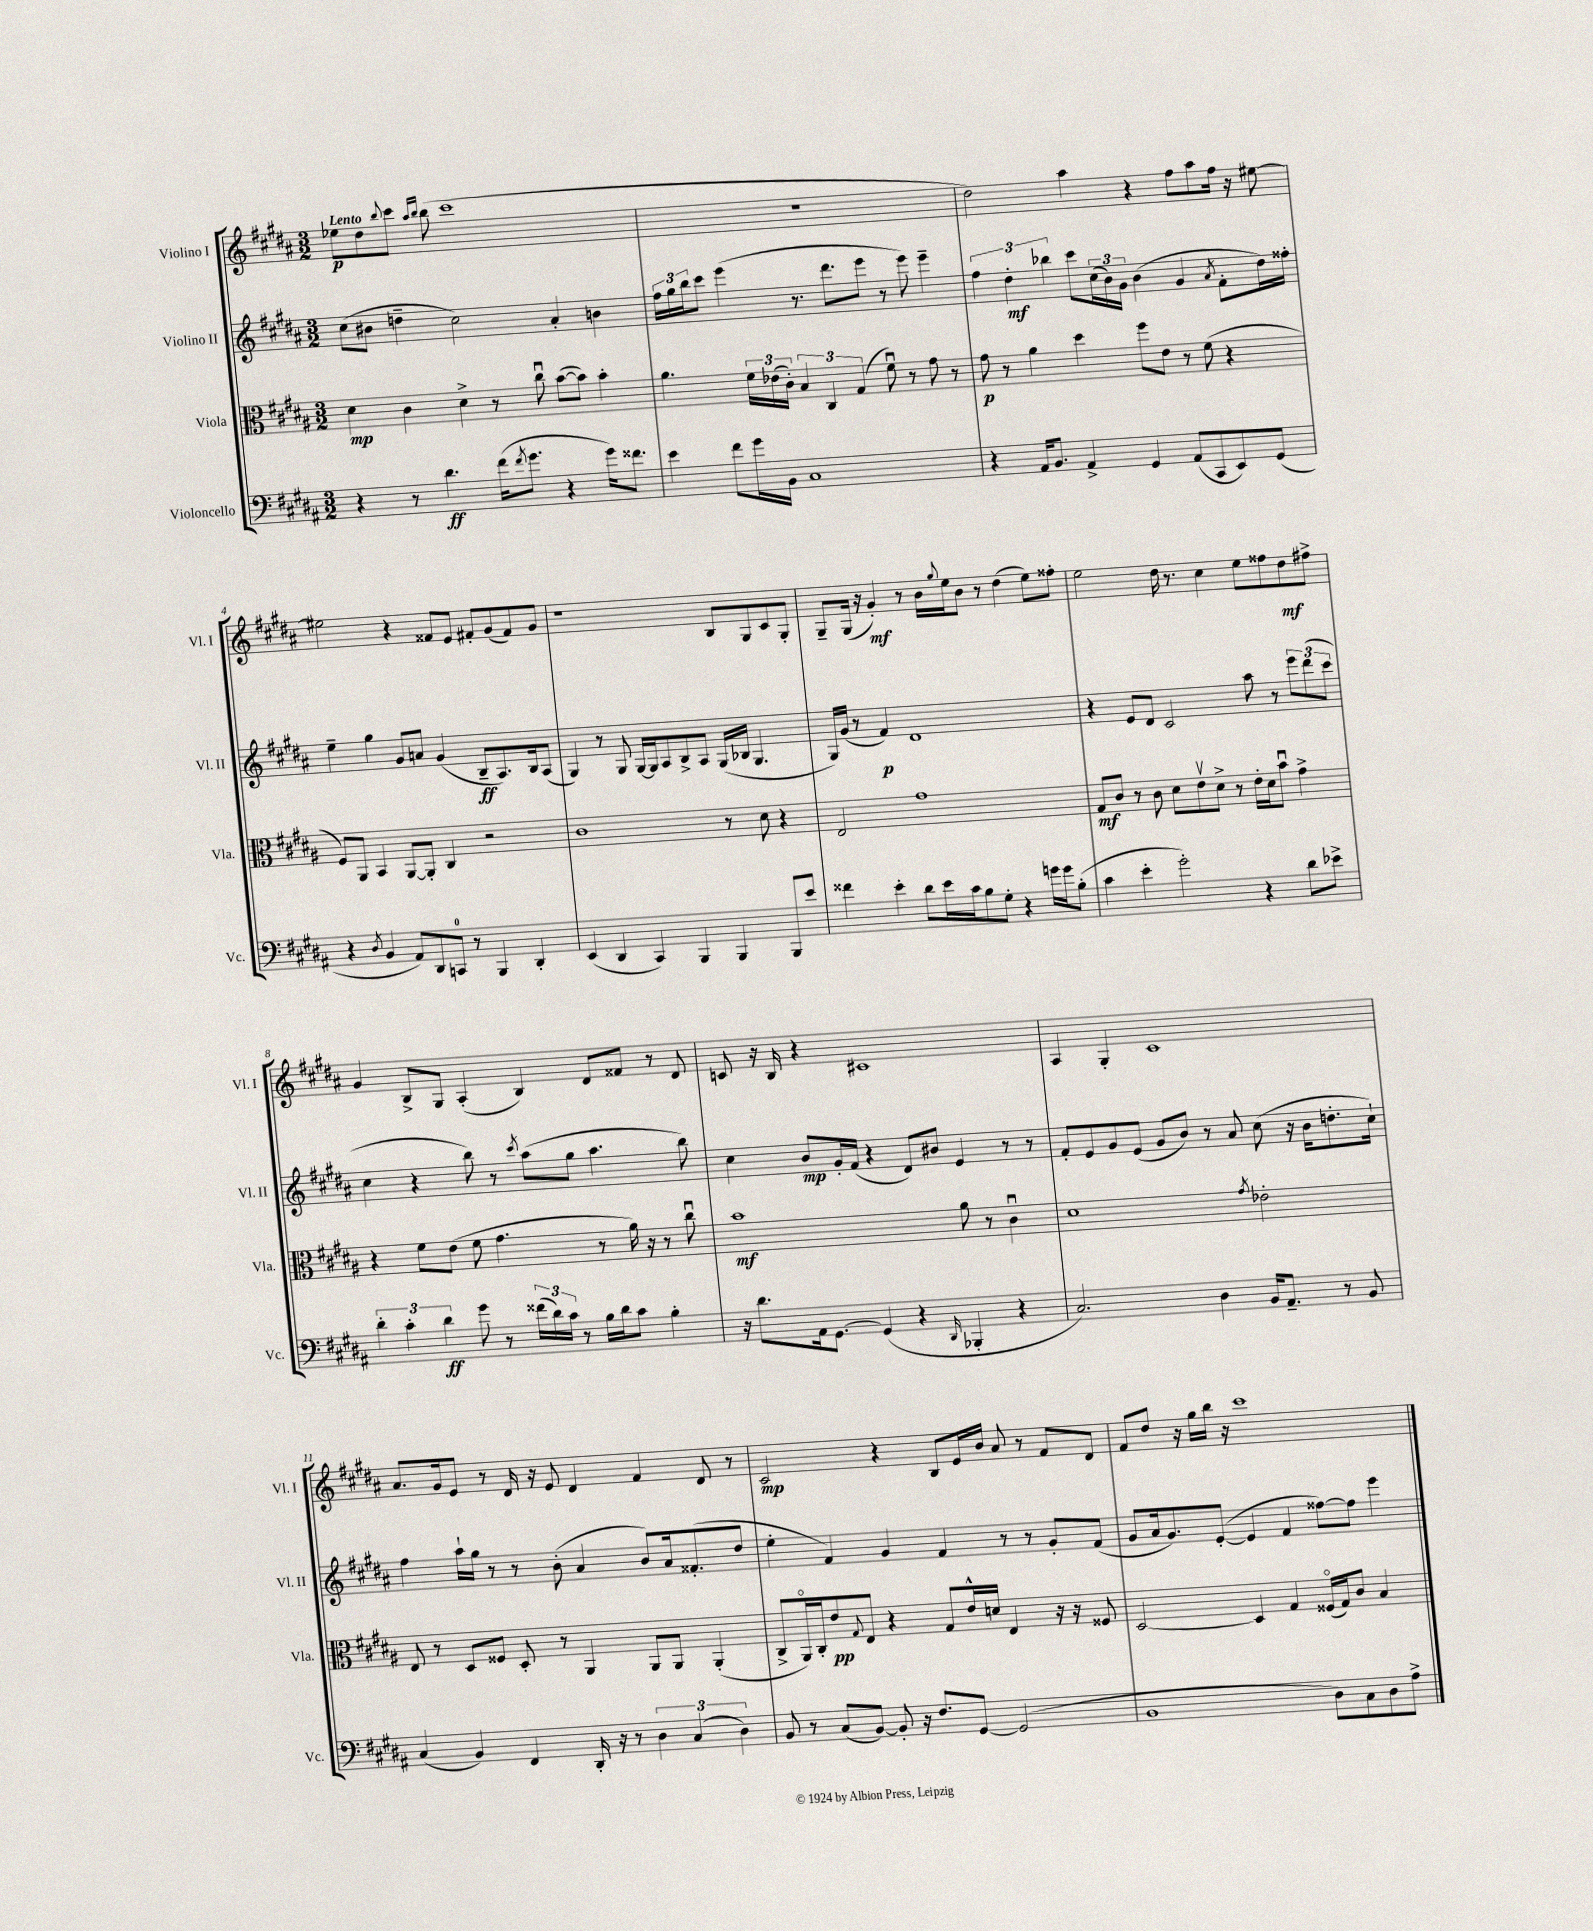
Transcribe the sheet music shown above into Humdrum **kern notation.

**kern	**kern	**kern	**kern
*staff4	*staff3	*staff2	*staff1
*clefF4	*clefC3	*clefG2	*clefG2
*k[f#c#g#d#a#]	*k[f#c#g#d#a#]	*k[f#c#g#d#a#]	*k[f#c#g#d#a#]
*M3/2	*M3/2	*M3/2	*M3/2
4r	4d#	(8cc#	8ee-
.	.	8b#	8dd#
.	.	.	8qqbb
8r	4c#	4dd~	8ccc#
.	.	.	16qqaa#
.	.	.	16qqbb
4.d#	.	.	(8bb
.	4d#^	2cc#)	1ccc#
(16f#	8r	.	.
8qf#	.	.	.
8.g#	.	.	.
.	8cc#u	.	.
4r	([8b	4a#'	.
.	8b])	.	.
16g#)	4b'	4b	.
8.f##	.	.	.
=	=	=	=
4e	4.a#	24ff#	1.r
.	.	24gg#	.
.	.	24bb	.
.	.	8ccc#	.
8f#	.	(4eee	.
16g#	24f#	.	.
.	(24e-	.	.
16BB	.	.	.
.	24c#')	.	.
1C#	6B	8.r	.
.	6C#	.	.
.	.	8.ddd#	.
.	(6G#	.	.
.	.	8eee	.
.	8f#u)	8r	.
.	8r	8eee)	.
.	8g#	4eee~	.
.	8r	.	.
=	=	=	=
4r	8g#	6ff#	2dd#)
.	8r	.	.
.	.	6dd#'	.
16AA#	4a#	.	.
8.BB	.	.	.
.	.	6bb-	.
4AA#^	4dd#	8ccc#	4aa#
.	.	(24cc#	.
.	.	24b)	.
.	.	24g#	.
4GG#	8ff#	(4b	4r
.	8e	.	.
(8AA#	8r	4g#	8ff#
8CC#	(8f#	.	8aa#
.	.	8qa#	.
8EE)	4r	8f#'	16ff#
.	.	.	16r
(8GG#	.	16dd#)	[8ee#
.	.	16ff##'	.
=	=	=	=
4r	8F#)	4ee~	2ee#]
.	8AA#	.	.
8qD#	.	.	.
4BB	4BB	4gg#	.
8AA#)	[8AA#	8g#	4r
8DD#	8AA#']	8a	.
8CC	4C#	(4g#	8f##
8r	.	.	8e
4BBB	2r	8B~	8f#'
.	.	8.A#)	(8g#
4DD#'	.	.	8f#)
.	.	16B	.
.	.	(8A#	8g#
=	=	=	=
(4EE	1c#	4G#)	1r
4DD#	.	8r	.
.	.	8G#	.
4CC#)	.	[16G#	.
.	.	16G#]	.
.	.	8A#	.
4BBB	.	8B^	.
.	.	8A#	.
4BBB	8r	(16G#	8B
.	.	16B-	.
.	8d#	4.G#	8G#
8BBB	4r	.	8c#
8e	.	.	8G#'
=	=	=	=
4f##	2E	16G#)	8G#~
.	.	(16g#	.
.	.	8r	(16G#
.	.	.	16r
4e'	.	4f#)	4g#')
8d#	1g#	1d#	8r
16e	.	.	16b
.	.	.	8qqgg#
16c#	.	.	16ee
8B	.	.	8b
8G#'	.	.	8r
4r	.	.	(4dd#
16g	.	.	8ee)
16g	.	.	.
(8B'	.	.	8ff##'
=	=	=	=
4c#	8G#	4r	2ee
.	8c#	.	.
4e'	8r	8e	.
.	8c#	8d#	.
2g#')	8d#	2c#	16dd#
.	.	.	8.r
.	8ev	.	.
.	8d#^	.	4cc#
.	8r	.	.
4r	16e'	8aa#	8ee
.	16d#	.	.
.	8bu	8r	8ff##
8d#	4g#^	12eee	8dd#
.	.	(12ddd#	.
8e-^	.	.	8ff#^
.	.	12ccc#	.
=	=	=	=
6d#'	4r	4cc#	4g#
6c#'	.	.	.
.	8f#	4r	8B^
6d#	.	.	.
.	(8e	.	8G#
8g#	8f#	8bb)	(4A#'
8r	4.g#	8r	.
.	.	8qccc#	.
(24f##	.	(8aa#	4B)
24d#)	.	.	.
24c#	.	.	.
8r	.	8gg#	.
16B	8r	4.aa#	8d#
16d#	.	.	.
8c#	16a#)	.	8f##
.	16r	.	.
4B'	8r	.	8r
.	8cc#u	8bb)	8d#
=	=	=	=
16r	1b	4cc#	8c
8.d#	.	.	.
.	.	.	16r
.	.	.	16B
16AA#	.	8b	4r
[8.GG#	.	.	.
.	.	16g#'	.
.	.	(16f#	.
(4GG#]	.	4r	1c#
4r	.	8d#)	.
.	.	8b#	.
16qqDD#	.	.	.
4BBB-'	8a#	4e	.
.	8r	.	.
4r	4c#u	8r	.
.	.	8r	.
=	=	=	=
2.C#)	1d#	8f#'	4A#
.	.	8e	.
.	.	8g#	4G#'
.	.	(8e	.
.	.	8g#	1c#
.	.	8b)	.
4D#	.	8r	.
.	.	8a#	.
.	8qg#	.	.
16BB	2e-'	(8cc#	.
8.AA#~	.	.	.
.	.	16r	.
.	.	16b	.
8r	.	8.dd'	.
8BB	.	.	.
.	.	16cc#`)	.
=	=	=	=
(4C#	8E	4ff#	8.a#
.	8r	.	.
.	.	.	16g#
4BB)	8D#	16aa#`	8e
.	.	16gg#	.
.	8F##	8r	8r
4FF#	8D#'	8r	16d#
.	.	.	16r
.	8r	(8b'	8e
16DD#'	4AA#	4a#	4d#
16r	.	.	.
8r	.	.	.
6D#	8AA#	8b)	4f#
.	8AA#	16a#	.
(6C#	.	.	.
.	.	(8.f##'	.
.	(4AA#'	.	8d#
6D#)	.	.	.
.	.	8dd#	8r
=	=	=	=
8BB	8C#^	4ee'	2c#
8r	16AA#o)	.	.
.	16C#'	.	.
(8C#	8e	4f#)	.
.	8qqG#	.	.
[8BB)	8E	.	.
8BB']	4r	4g#	4r
16r	.	.	.
8.F#	.	.	.
.	8G#	4f#	8B
[8GG#	16e^^	.	16e
.	16d	.	16b
(2GG#]	4E	8r	8a#
.	.	8r	8r
.	16r	8g#'	8f#
.	16r	.	.
.	8F##	(8f#	8d#
=	=	=	=
1BB	[2D#	8g#	8f#
.	.	16a#	8dd#
.	.	8.g#)	.
.	.	.	16r
.	.	.	16gg#
.	.	([8e'	16bb
.	.	.	16r
.	4D#]	4e]	1ccc#
.	4G#	4f#	.
8D#)	(16F##o	[8ff##)	.
.	16G#)	.	.
8C#	8c#	8ff##]	.
8D#	4B	4eee	.
8A#^	.	.	.
==	==	==	==
*-	*-	*-	*-
